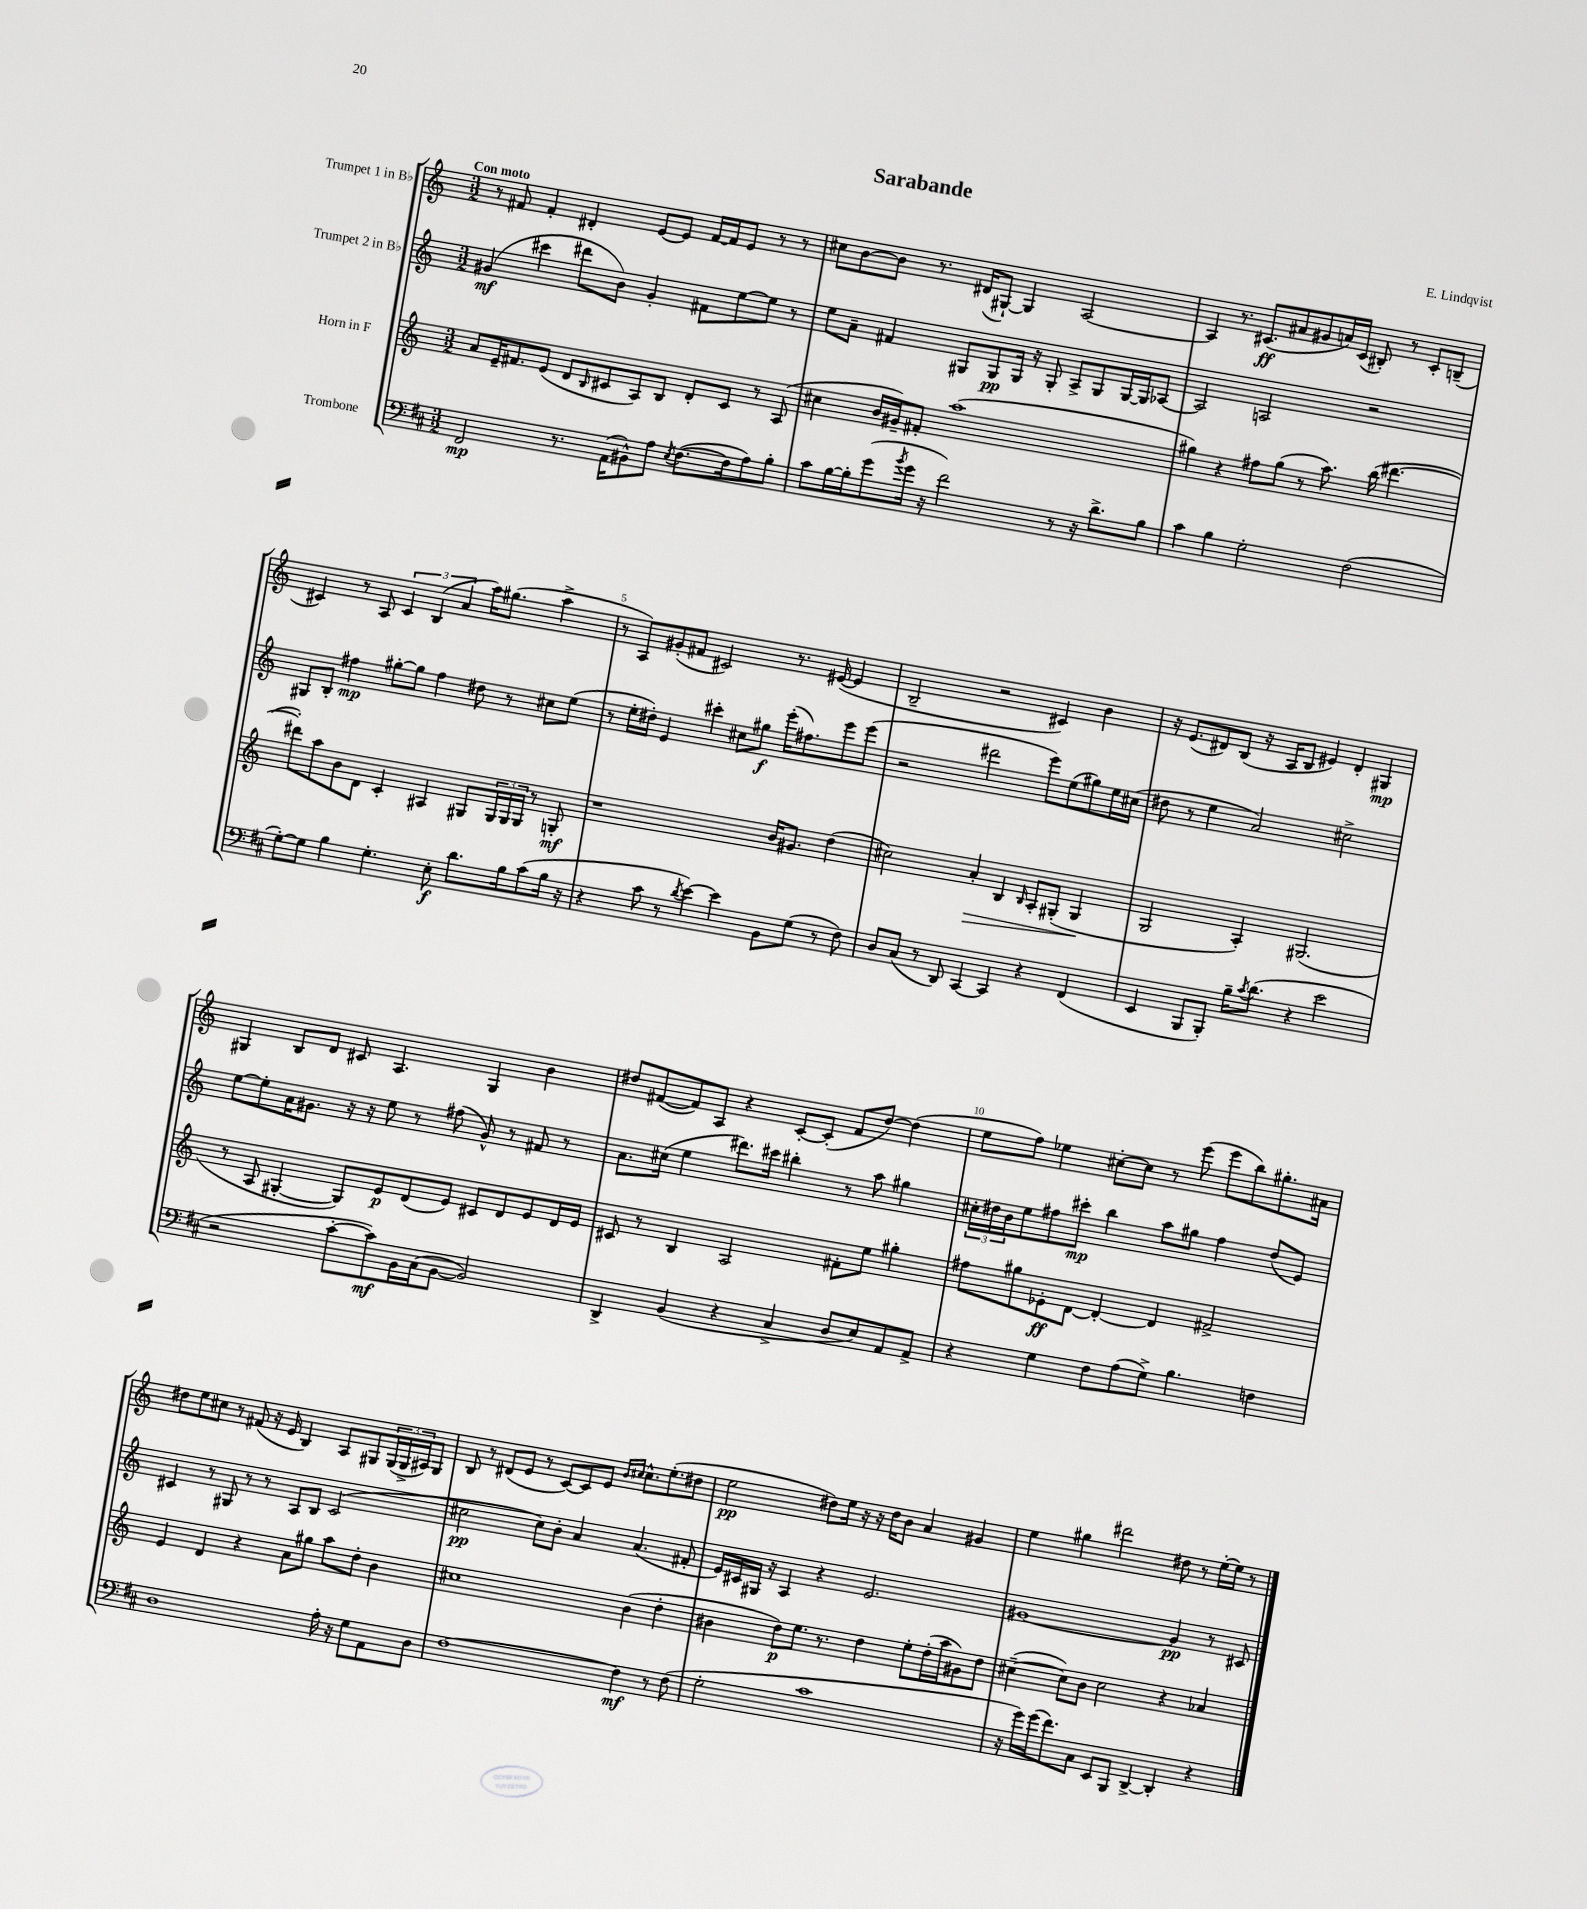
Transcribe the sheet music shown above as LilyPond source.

\header { title = "Sarabande" composer = "E. Lindqvist" }
<<
\new StaffGroup <<
\new Staff = "s0" \with { instrumentName = "Trumpet 1 in Bb" } {
    \clef treble \key c \major \numericTimeSignature \time 3/2 \tempo "Con moto"
    r8 fis'8 fis'4-. dis'4-. e'8~ e'8 fis'16~ fis'16 e'8 r8 r8 |
    cis''8 b'8~ b'8 r8. dis'16( gis8~-!) gis4 a2~ |
    a4 r8. cis'8.\ff( ais'8 gis'8 a'16) cis'16( bis8-.) r8 cis'8-. b8--( |
    cis'4) r8 a8 \tuplet 3/2 { cis'4 b4( a'4 } a''16) gis''8.( a''4-> |
    r8 a8) gis'8-.( fis'8 cis'2) r8. eis'16~( eis'4 |
    b2-- r2 cis'4) b'4 |
    r16 e'8.( dis'8) b8( r16 a16 b8 eis'4) dis'4-. gis4\mp |
    gis4 b8 d'8 cis'8 a4. gis4 b'4 |
    dis''8 fis'8~( fis'8) a8 r4 c'8~-. c'8-.( fis'8 dis''8~) dis''4( |
    e''8 f''8) ees''4 cis''8~-. cis''8 r8 e'''8( e'''8 b''8) gis''8.-. ais'16 |
    dis''8 e''8 cis''8 r8 fis'8( r16 e'16 b4) a8 gis8 \tuplet 3/2 { gis16( gis16-> ais16) } gis8 |
    b8 r8 dis'8( e'8 r8 c'8~) c'8 e'8 \grace { b'16 cis''16 } cis''8.-^ e''8.-.( dis''8 |
    e''2\pp dis''8) e''16 r16 r16 dis''16 b'8 a'4 gis'4 |
    e''4 gis''4 dis'''2 dis''8 r8 e''16~-. e''16 r8 \bar "|." |
}
\new Staff = "s1" \with { instrumentName = "Trumpet 2 in Bb" } {
    \clef treble \key c \major \numericTimeSignature \time 3/2
    gis'4\mf( cis'''4 dis'''8 b'8) gis'4-. fis'8 e''8~ e''8 r8 |
    e''8 a'8-- fis'4 gis8 gis8\pp gis16 r16 gis8-. a8-> gis8 gis16~ gis16 aes8~ |
    aes2 a2 r2 |
    gis8 b8-. fis''4\mp gis''8~-. gis''8 fis''4 dis''8 r8 cis''8 e''8( |
    r8 e''16-. dis''16-.) e'4 cis'''4-. cis''8 gis''8\f e'''16-.( fis''8.) e'''8 e'''8( |
    r2 dis'''2 e'''8) e''8( gis''8) e''16 cis''16( |
    dis''8 r8 e''4 a'2) cis''2-> |
    e''8~ e''8-. a'16 gis'8. r16 r16 e''8 r8 fis''8( gis'8-^) r8 fis'8 r8 |
    a'8. cis''16( e''4 dis'''8.) cis'''16 bis''4-. r8 a''8 gis''4 |
    \tuplet 3/2 { cis''16-. dis''16 b'16 } e''8 fis''8 cis'''8-.\mp b''4 a''8 gis''8 fis''4 dis''8( e'8) |
    cis'4 r8 gis8 r8 r8 a8 b8 cis'2( |
    cis''2\pp cis''8) b'8-. a'4 a'4.( fis'8-. |
    e'16) cis'16 gis16 r16 a4 r4 e'2. |
    gis'1~ gis'4\pp r8 cis'8 \bar "|." |
}
\new Staff = "s2" \with { instrumentName = "Horn in F" } {
    \clef treble \key c \major \numericTimeSignature \time 3/2
    a'8 e'16-- fis'8. e'8( d'8 \grace { b16 } cis'8 a8) b8 d'8-. cis'8 r8 a8( |
    cis''4 b'16 gis'16--) fis'8-. a''1( |
    gis''4) r4 fis''8 gis''8( r8 a''8.) b''16( dis'''4.~ |
    dis'''8-.) a''8 b'8 d'8 c'4-. ais4 gis8 \tuplet 3/2 { gis16 gis16 gis16 } r8 g8-.\mf |
    r1 b'16 gis'8. d''4( |
    cis''2) a'4-.\> b4 \grace { b16 } a8-. gis8-.( gis4\! |
    g2 a4-.) gis2.( |
    r8 a8 gis4~-. gis8) e'8\p d'8( e'8) cis'8 d'8 e'8 d'16 e'16 |
    cis'8 r8 b4 a2 fis'8-. e''8 gis''4-. |
    fis''8 gis''8 ees'8-.\ff d'8~ d'4~-. d'4 fis'2-> |
    e'4 d'4 r4 a'8 gis''8 a''8 d''8-. b'4 |
    cis''1 b'4( d''4-. |
    bis'4 d''8\p) e''8. r8. d''4 e''8-. d''16-.( a''16 gis'8) d''8 |
    cis''4~--( cis''8) b'8 cis''2 r4 aes'4 \bar "|." |
}
\new Staff = "s3" \with { instrumentName = "Trombone" } {
    \clef bass \key d \major \numericTimeSignature \time 3/2
    fis,2\mp r8. a,16( bis,8-^) a8 \acciaccatura { e8 } fis8.~( fis16 a8) b8-. |
    cis'8 b16~ b16-. g'8( \acciaccatura { b'8 } g'16 r16 fis'2) r8 r16 d'8.-> b8 |
    cis'4 b4 g2-. fis2( |
    g8~-.) g8 b4 g4.-. e8-.\f d'8. b16 cis'8( b16 r16 |
    r4 cis'8 r8 \acciaccatura { d'8 } e'4~) e'4 b,8 g8( r8 fis8) |
    d8 cis8( r8 d,8) cis,4~ cis,4 r4 fis,4( |
    e,4 b,,8 b,,8-.) b16-- \acciaccatura { cis'8 } d'8.( r4 e'2 |
    r2 cis'8~-. cis'8\mf) b,16 cis16( b,8~ b,2) |
    d,4-> b,4( r4 cis4-> d8 e8) a,8 a,8-> |
    r4 g4 fis8 a8( g8->) b4. f4 |
    d1 a16-. r16 g8 a,8 d8 |
    fis1~ fis4\mf r8 fis8( |
    g2-. cis'1 |
    r16 g'16) g'16( fis'8.) cis8 e,8 b,,8 d,4~-> d,4-. r4 \bar "|." |
}
>>
>>
\layout { \context { \Score \override BarNumber.break-visibility = ##(#f #t #t) barNumberVisibility = #(every-nth-bar-number-visible 5) } }
